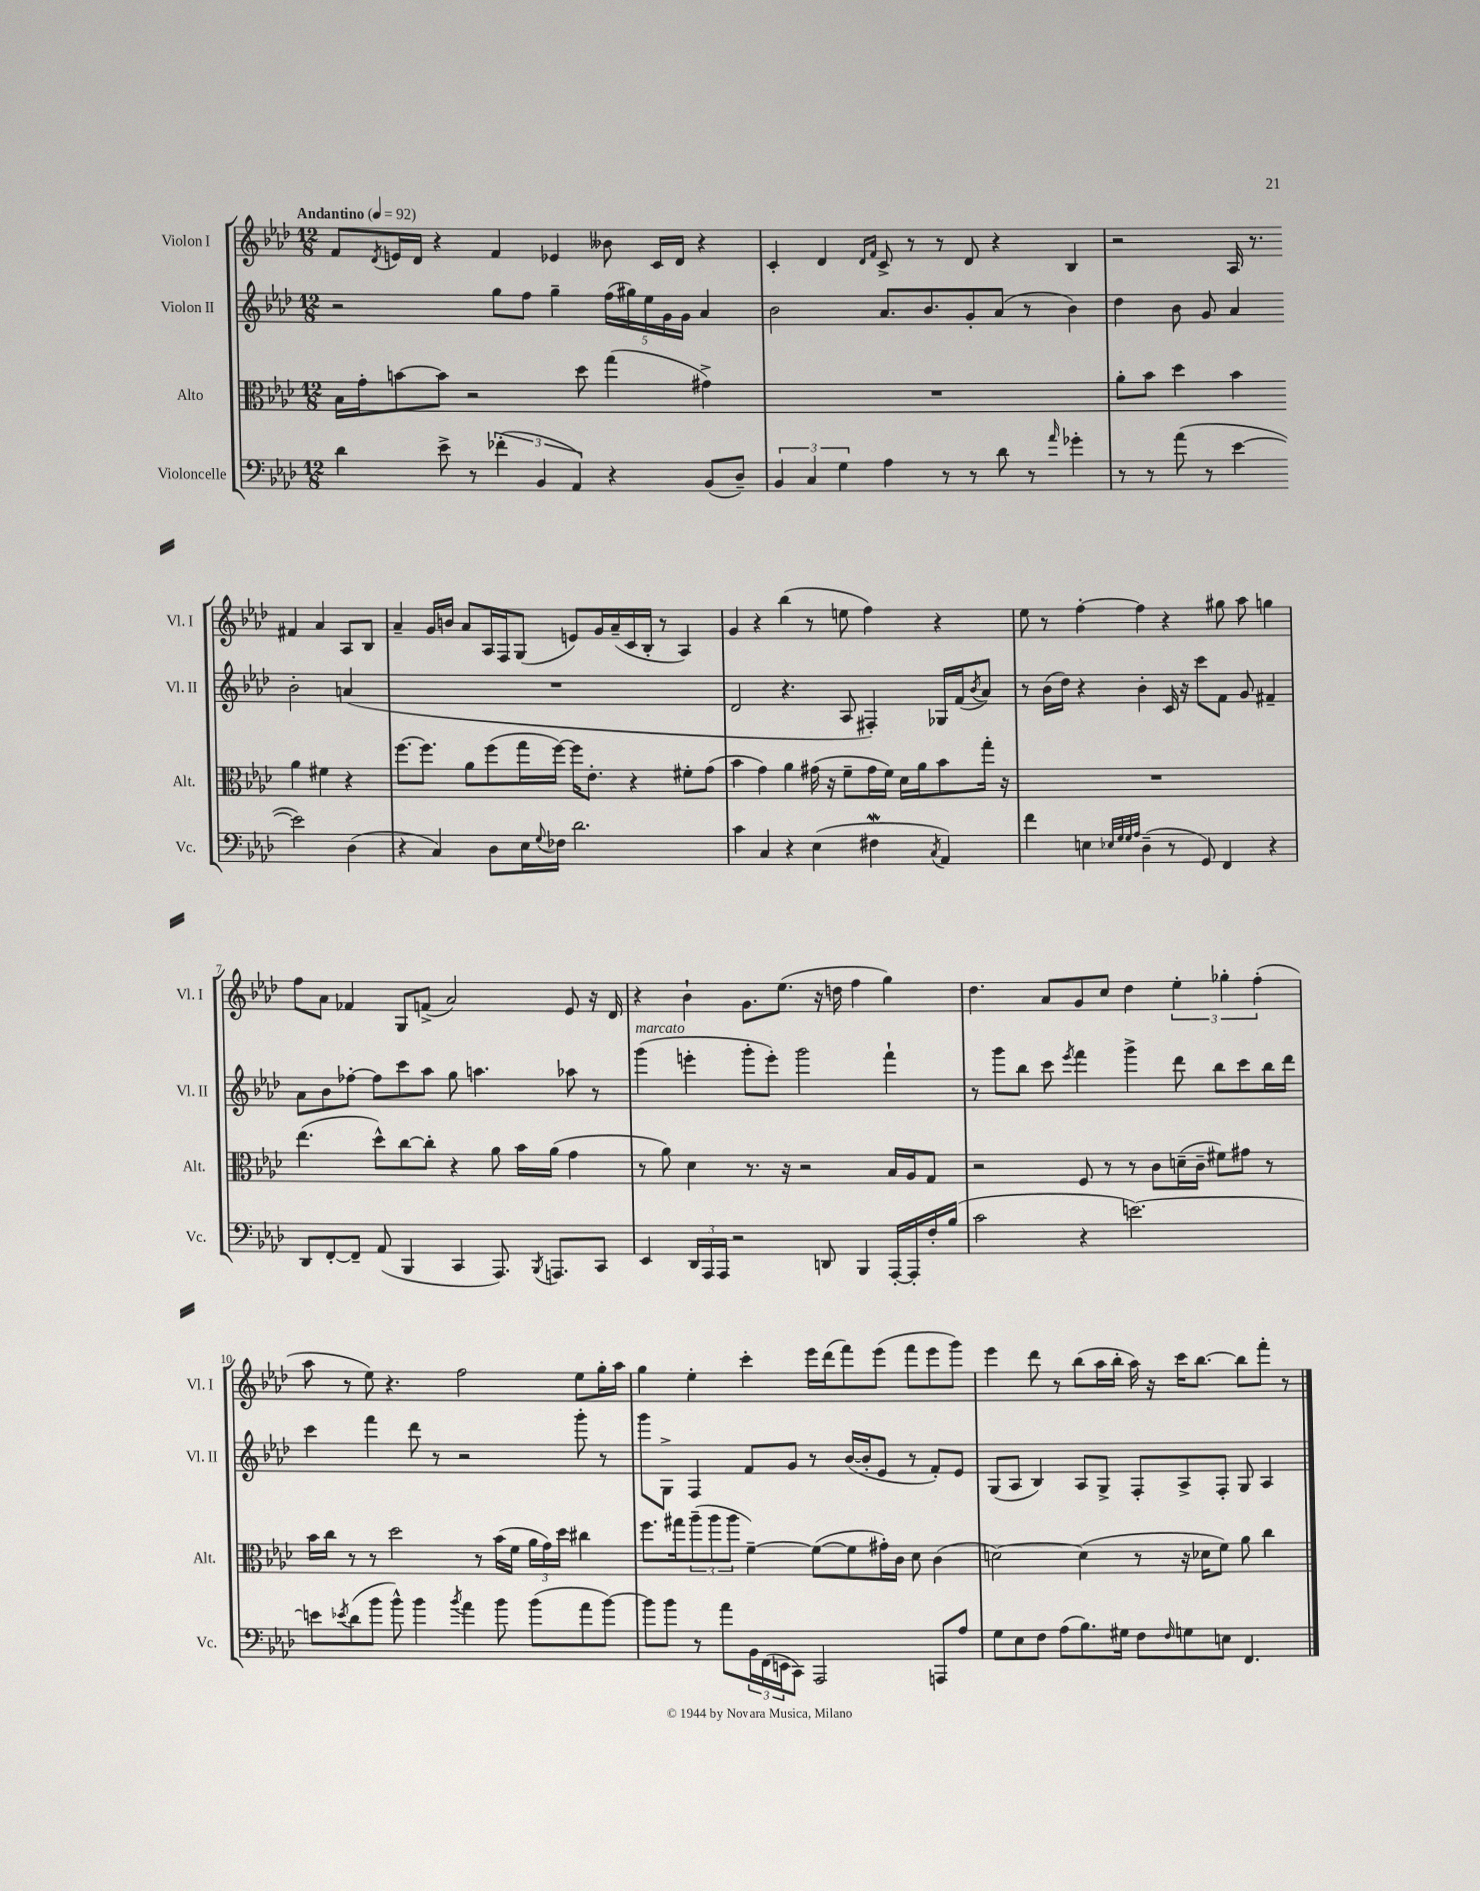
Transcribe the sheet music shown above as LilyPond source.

<<
\new StaffGroup <<
\new Staff = "s0" \with { instrumentName = "Violon I" shortInstrumentName = "Vl. I" } {
    \clef treble \key aes \major \numericTimeSignature \time 12/8 \tempo "Andantino" 4 = 92
    f'8 \acciaccatura { des'8 } e'16 des'16 r4 f'4 ees'4 beses'8 c'16 des'16 r4 |
    c'4-. des'4 \grace { des'16 f'16 } c'8-> r8 r8 des'8 r4 bes4 |
    r2 aes16 r8. fis'4 aes'4 aes8 bes8 |
    aes'4-- g'16 b'16 aes'8 aes16 f16 g8( e'8) g'16 aes'16--( c'16 bes16-. r8 aes4) |
    g'4 r4 bes''4( r8 e''8 f''4) r4 |
    ees''8 r8 f''4~-. f''4 r4 gis''8 aes''8 g''4 |
    f''8 aes'8 fes'4 g8 f'8->( aes'2) ees'8 r16 des'16 |
    r4 bes'4-! g'8. ees''8.( r16 d''16 f''4 g''4) |
    des''4. aes'8 g'8 c''8 des''4 \tuplet 3/2 { ees''4-. ges''4-. f''4-.( } |
    aes''8 r8 ees''8) r4. f''2 ees''8 g''16-. aes''16 |
    g''4 ees''4-. c'''4-. ees'''16 des'''16( f'''8) ees'''8( f'''8 ees'''8 g'''8) |
    ees'''4 des'''8 r8 bes''8( aes''16 bes''16-. aes''16) r16 c'''16 bes''8.~ bes''8 f'''8-. r8 \bar "|." |
}
\new Staff = "s1" \with { instrumentName = "Violon II" shortInstrumentName = "Vl. II" } {
    \clef treble \key aes \major \numericTimeSignature \time 12/8
    r2 g''8 f''8 g''4-- \tuplet 5/4 { f''16( gis''16) ees''16 g'16 g'16 } aes'4 |
    bes'2 aes'8. bes'8. g'8-. aes'8( r8 bes'4) |
    des''4 bes'8 g'8 aes'4 bes'2-. a'4( |
    R1. |
    des'2 r4. aes8 fis4-.) ges16 f'16( \acciaccatura { bes'8 } aes'8) |
    r8 bes'16( des''16) r4 bes'4-. c'16 r16 c'''8 f'8 g'8 fis'4-- |
    aes'8 bes'8 fes''8~-. fes''8 c'''8 aes''8 g''8 a''4. aes''8 r8 |
    g'''4^\markup { \italic "marcato" }( e'''4-. g'''8-. e'''8-.) g'''2 f'''4-! |
    r8 g'''8 bes''8 c'''8 \acciaccatura { ees'''8 } f'''4 g'''4-> des'''8 bes''8 c'''8 bes''16 des'''16 |
    c'''4 f'''4 des'''8 r8 r2 g'''8-. r8 |
    g'''8 g8-> f4 f'8 g'8 r8 bes'16~( bes'16-. ees'8 r8 f'8-.) ees'8 |
    g8( aes8 bes4) aes8 g8-> f8-. aes8-> f8-. g8 aes4 \bar "|." |
}
\new Staff = "s2" \with { instrumentName = "Alto" shortInstrumentName = "Alt." } {
    \clef alto \key aes \major \numericTimeSignature \time 12/8
    bes16 g'16-. b'8~ b'8 r2 des''8 g''4( gis'4->) |
    R1. |
    aes'8-. bes'8 des''4 bes'4 aes'4 fis'4 r4 |
    f''8.~ f''8. aes'8 f''8( g''16 f''16~) f''16 ees'8.-. r4 fis'8-. g'8( |
    bes'4 g'4) aes'4 gis'16( r16 f'8-- gis'16 f'16) des'16 aes'16 bes'8 g''16-. r16 |
    R1. |
    ees''4.( des''8-^) c''8~ c''8-. r4 aes'8 bes'16 aes'16( g'4 |
    r8 aes'8) des'4 r8. r16 r2 bes16 aes16 g8 |
    r2 f8 r8 r8 c'8 d'16--( c'16-- fis'8) gis'8 r8 |
    bes'16 c''16 r8 r8 des''2 r8 bes'16( f'16 \tuplet 3/2 { aes'16 g'16) des''16 } cis''4 |
    f''8. gis''16 \tuplet 3/2 { aes''8--( aes''8 aes''8 } f'4~--) f'8~( f'8 gis'16-.) c'16 des'8 c'4( |
    d'2~) d'4( r8 r16 des'16 f'8) aes'8 c''4 \bar "|." |
}
\new Staff = "s3" \with { instrumentName = "Violoncelle" shortInstrumentName = "Vc." } {
    \clef bass \key aes \major \numericTimeSignature \time 12/8
    des'4 ees'8-> r8 \tuplet 3/2 { fes'4-.( bes,4 aes,4) } r4 bes,8( des8--) |
    \tuplet 3/2 { bes,4 c4 g4 } aes4 r8 r8 des'8 r8 \grace { aes'16 } ges'4-. |
    r8 r8 aes'8( r8 ees'4~ ees'2) des4( |
    r4 c4) des8 ees16 \appoggiatura { g8 } fes16 des'2. |
    c'4 c4 r4 ees4( fis4\mordent \acciaccatura { c8 } aes,4) |
    f'4 e4 \grace { ees32 g32 g32 aes32 } des4--( r8 g,8) f,4 r4 |
    des,8 f,8~-. f,8-- aes,8( bes,,4 c,4 aes,,8.) \acciaccatura { bes,,8 } a,,8. c,8 |
    ees,4 \tuplet 3/2 { des,16 aes,,16 aes,,16 } r2 d,8 bes,,4 aes,,16~-. aes,,16-. f16-. bes16( |
    c'2 r4 e'2.~) |
    e'8 \acciaccatura { ees'8 } des'8( bes'8 bes'8-^) bes'4 \acciaccatura { bes'8 } aes'4 bes'8 bes'8( aes'8 bes'8~) |
    bes'8 bes'8 r8 aes'8 \tuplet 3/2 { bes,16 f,16( e,16 } c,8) aes,,2 a,,8 aes8 |
    g8 ees8 f8 aes8( bes8.) gis16 f8 \grace { f16 } g8 e8 f,4. \bar "|." |
}
>>
>>
